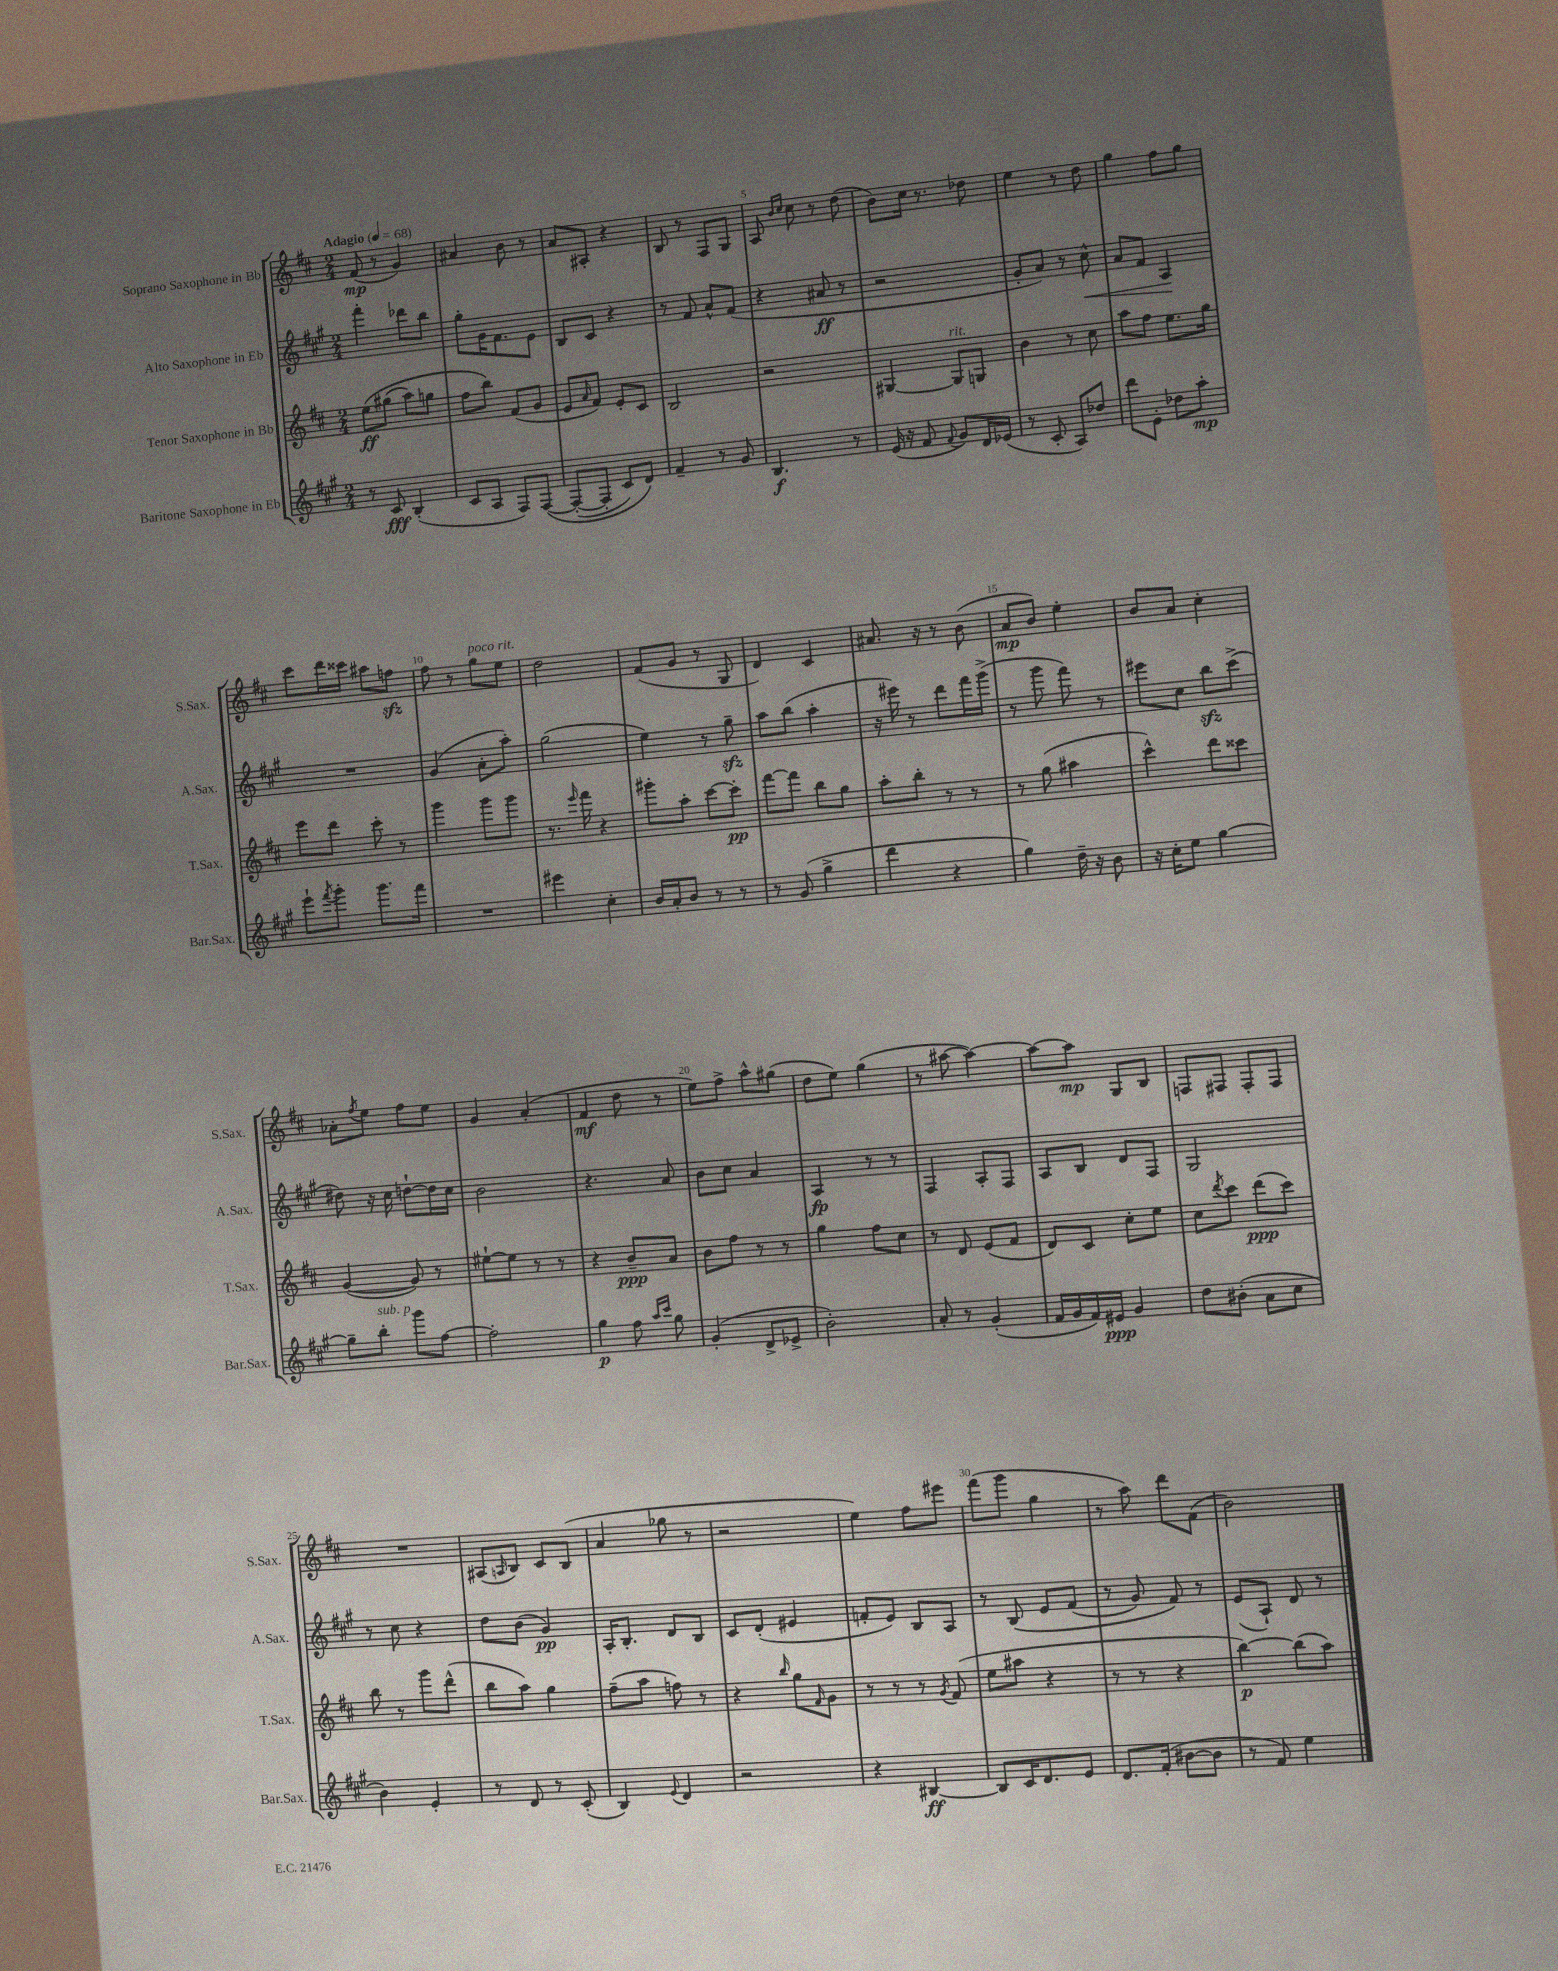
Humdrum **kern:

**kern	**kern	**kern	**kern
*staff4	*staff3	*staff2	*staff1
*clefG2	*clefG2	*clefG2	*clefG2
*k[f#c#g#]	*k[f#c#]	*k[f#c#g#]	*k[f#c#]
*M2/4	*M2/4	*M2/4	*M2/4
*MM68	*MM68	*MM68	*MM68
8r	&(8ee	4fff#'	(8f#
8c#	(8gg#	.	8r
(4B'	8aa)	8ddd-	4g)
.	8gg	8bb	.
=	=	=	=
8c#	8ff#	8gg#'	4a#
8A	8bb&)	16g#	.
.	.	8.f#	.
8F#)	(8f#	.	8b
&([8F#	8g	8e	8r
=	=	=	=
(8F#'_	8e	8B	8a
.	16qqa	.	.
8F#']	8f#)	8c#	8A#'
8c#)	8e'	4r	4r
8d&)	8c#	.	.
=	=	=	=
4f#~	2B	8r	8B
.	.	8f#	8r
8r	.	8a^^	8F#
8g#	.	(8f#	8G
=	=	=	=
4.B	2r	4r	8A
.	.	.	16qqb
.	.	.	16qqcc#
.	.	.	8cc#
.	.	8a#	8r
8r	.	8r	(8dd
=	=	=	=
(16e	[4G#	2r	8b)
16r	.	.	.
8f#	.	.	16cc#
.	.	.	8.r
8qqf#	.	.	.
8g#)	8G#]	.	.
16d	8G	.	8dd-
(16e-	.	.	.
=	=	=	=
8r	4b	8g#'	4ee
8c#'	.	8a)	.
8A)	8r	8r	8r
8dd-	8cc#	8cc#^^	8dd
=	=	=	=
8ddd	8aa	8a	4gg
8e'	8ff#	8f#	.
8dd-	8.ee	4A	8ff#
8aa'	.	.	8gg
.	16gg	.	.
=	=	=	=
8eee`	8eee	2r	8ccc#
8qfff#	.	.	.
8ggg#'	8ddd	.	16ddd
.	.	.	16ccc##
8.ggg#	8ccc#'	.	8aa#
.	8r	.	8ff
16fff#	.	.	.
=	=	=	=
2r	4ggg	(4g#	8ff#
.	.	.	8r
.	8ggg	8a'	8gg
.	8ggg	8aa')	8ee
=	=	=	=
4eee#	8.r	(2gg#	2dd
.	16qqeee	.	.
.	16fff#	.	.
4cc#'	4r	.	.
=	=	=	=
16b	8ggg#'	4ee)	(8f#
16a'	.	.	.
8b	8aa'	.	8g
8r	[8ccc#	8r	8r
8r	8ccc#']	8gg#~	8G
=	=	=	=
8r	[8fff#	8aa	4d)
(8g#	8fff#]	(8bb	.
4gg#^	8bb	4aa'	4c#
.	8gg	.	.
=	=	=	=
4ddd	8aa'	16r	8.a#
.	.	16eee#)	.
.	8bb'	8r	.
.	.	.	16r
4r	8r	8ddd	8r
.	8r	16fff#	(8b
.	.	(16ggg#^	.
=	=	=	=
4gg#)	8r	8r	8a
.	(8gg	8ggg#	8b)
16dd~	4aa#	8fff#)	4ee'
16r	.	.	.
8b	.	8r	.
=	=	=	=
16r	4ccc#^^)	8eee#	8b
16cc#'	.	.	.
8ee	.	8cc#	8a
[4gg#	8ddd	8bb	4cc#'
.	8ccc##	(8ccc#^	.
=	=	=	=
8gg#~]	([4g	8dd#)	8a-'
.	.	.	8qff#
8bb'	.	16r	8ee
.	.	16cc#	.
8ggg#	8g])	[8dd`	8ff#
[8ff#	8r	16dd]	8ee
.	.	16cc#	.
=	=	=	=
2ff#']	[8ee#`	2b	4g
.	8ee#]	.	.
.	8r	.	(4a'
.	8r	.	.
=	=	=	=
4gg#	4r	4.r	4f#
8ff#	8b~	.	8dd
16qqaa	.	.	.
16qqccc#	.	.	.
8gg#	8a	8a	8r
=	=	=	=
(4g#'	8b	8b	8ee)
.	8ff#	8cc#	8ff#^
8d^	8r	4a	8aa^^
8e-^	8r	.	(8gg#
=	=	=	=
2b')	4gg	4A	8dd
.	.	.	8ee)
.	8ff#	8r	(4gg
.	8cc#	8r	.
=	=	=	=
8a'	8r	4F#	8r
8r	8d	.	[8aa#
(4g#'	(8e	8A'	4aa#_)
.	8f#	8F#	.
=	=	=	=
16f#	8d)	8A	8aa#_
16g#	.	.	.
16f#)	8c#	8B	8aa#]
16e#	.	.	.
4g#	8cc#'	8d	8G
.	8ee	8F#	8B
=	=	=	=
8dd	8cc#	2G#	8F
.	8qddd	.	.
(8b#'	8ccc#	.	8F#
8a	(8ddd	.	8F#'
8cc#	8ccc#)	.	8F#
=	=	=	=
4b)	8bb	8r	2r
.	8r	8cc#	.
4e'	8ggg	4r	.
.	(8ddd^^	.	.
=	=	=	=
8r	8bb	8dd	(8A#
.	.	.	16qqA
8d	8aa)	(8b	8B)
8r	4gg	4g#)	8c#
(8c#'	.	.	(8B
=	=	=	=
4B)	(8ff#~	16A'	4a
.	.	8.B'	.
.	8aa	.	.
8qqe	.	.	.
4d	8ff)	8d	8gg-
.	8r	8B	8r
=	=	=	=
2r	4r	8c#	2r
.	.	(8d'	.
.	16qqbb	.	.
.	8gg	4e#	.
.	16qqf#	.	.
.	8g	.	.
=	=	=	=
4r	8r	8f'	4ee)
.	8r	8e)	.
[4B#	8r	8B	8ff#
.	8qg	.	.
.	(8f#	8A	8eee#
=	=	=	=
8B#]	8ee	8r	(8fff#
16c#	8aa#	&(8B	8ggg
8.d	.	.	.
.	4r	8e	4gg
8e	.	(8f#	.
=	=	=	=
8.d	8r	8r	8r
.	8r	8g#)	8aa)
(16f#'	.	.	.
[8b#	4r	8f#&)	8ddd
8b#]	.	8r	(8f#
=	=	=	=
8r	[4bb)	(8e	2b)
8f#)	.	8A`)	.
4ee	(8bb]	8d	.
.	8aa)	8r	.
==	==	==	==
*-	*-	*-	*-
